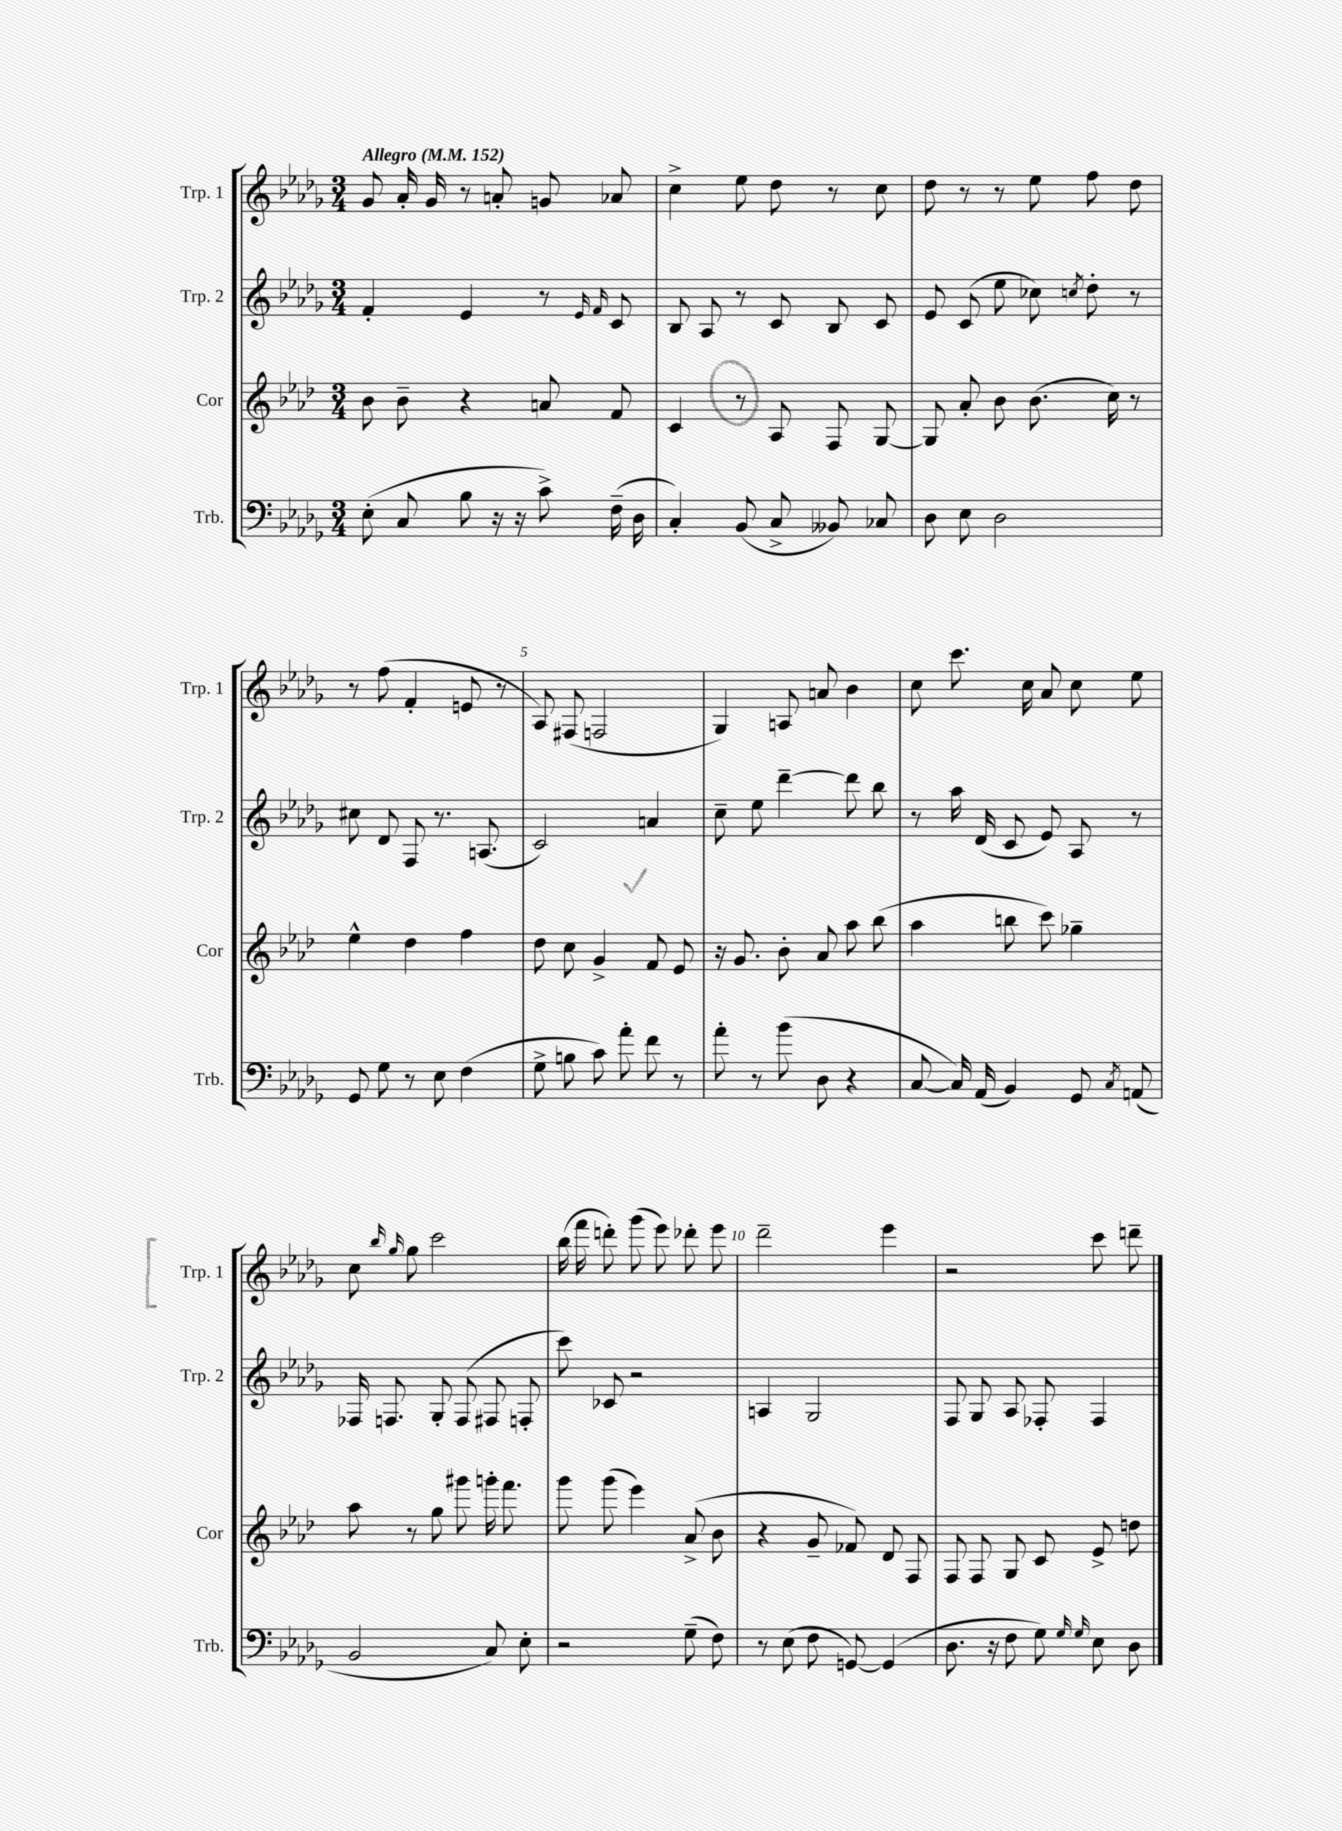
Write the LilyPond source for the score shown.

<<
\new StaffGroup <<
\new Staff = "s0" \with { instrumentName = "Trp. 1" shortInstrumentName = "Trp. 1" } {
    \clef treble \key des \major \numericTimeSignature \time 3/4 \tempo "Allegro" 4 = 152
    \autoBeamOff ges'8 aes'16-. ges'16 r8 a'8-. g'8 aes'8 |
    c''4-> ees''8 des''8 r8 c''8 |
    des''8 r8 r8 ees''8 f''8 des''8 |
    r8 f''8( f'4-. e'8 r8 |
    aes8) fis8( f2 |
    ges4) a8 a'8 bes'4 |
    c''8 c'''8. c''16 aes'8 c''8 ees''8 |
    c''8 \grace { bes''16 ges''16 } ges''8 c'''2 |
    bes''16( f'''16 d'''8-.) ges'''8( ees'''8) des'''8-. ees'''8 |
    des'''2-- ees'''4 |
    r2 c'''8 d'''8-- \bar "|." |
}
\new Staff = "s1" \with { instrumentName = "Trp. 2" shortInstrumentName = "Trp. 2" } {
    \clef treble \key des \major \numericTimeSignature \time 3/4
    \autoBeamOff f'4-. ees'4 r8 \grace { ees'16 f'16 } c'8 |
    bes8 aes8 r8 c'8 bes8 c'8 |
    ees'8 c'8( ees''8 ces''8) \acciaccatura { c''8 } des''8-. r8 |
    cis''8 des'8 f8 r8. a8.( |
    c'2) a'4 |
    c''8-- ees''8 des'''4~-- des'''8 bes''8 |
    r8 aes''16 des'16( c'8 ees'8) aes8 r8 |
    fes16 f8. ges8-. f8( fis8 f8-. |
    c'''8) ces'8 r2 |
    a4 ges2 |
    f8 ges8 aes8 fes8-. fes4 \bar "|." |
}
\new Staff = "s2" \with { instrumentName = "Cor" shortInstrumentName = "Cor" } {
    \clef treble \key aes \major \numericTimeSignature \time 3/4
    \autoBeamOff bes'8 bes'8-- r4 a'8 f'8 |
    c'4 r8 aes8 f8 g8~ |
    g8 aes'8-. bes'8 bes'8.( c''16) r8 |
    ees''4-^ des''4 f''4 |
    des''8 c''8 g'4-> f'8 ees'8 |
    r16 g'8. bes'8-. aes'8 aes''8 bes''8( |
    aes''4 b''8 c'''8) ges''4-- |
    aes''8 r8 g''8 gis'''8 g'''16-. f'''8. |
    g'''8 g'''8( ees'''4) aes'8->( bes'8 |
    r4 g'8-- fes'8) des'8 f8 |
    f8 f8 g8 c'8 ees'8-> d''8 \bar "|." |
}
\new Staff = "s3" \with { instrumentName = "Trb." shortInstrumentName = "Trb." } {
    \clef bass \key des \major \numericTimeSignature \time 3/4
    \autoBeamOff ees8-.( c8 bes8 r16 r16 c'8->) f16--( des16 |
    c4-.) bes,8( c8-> beses,8) ces8 |
    des8 ees8 des2 |
    ges,8 ges8 r8 ees8 f4( |
    ges8-> b8 c'8) aes'8-. f'8 r8 |
    aes'8-. r8 bes'8( des8 r4 |
    c8~ c16) aes,16( bes,4) ges,8 \acciaccatura { c8 } a,8( |
    bes,2 c8) ees8-. |
    r2 ges8--( f8) |
    r8 ees8( f8 g,8~) g,4( |
    des8. r16 f8 ges8) \grace { ges16 ges16 } ees8 des8 \bar "|." |
}
>>
>>
\layout { \context { \Score \override BarNumber.break-visibility = ##(#f #t #t) barNumberVisibility = #(every-nth-bar-number-visible 5) } }
